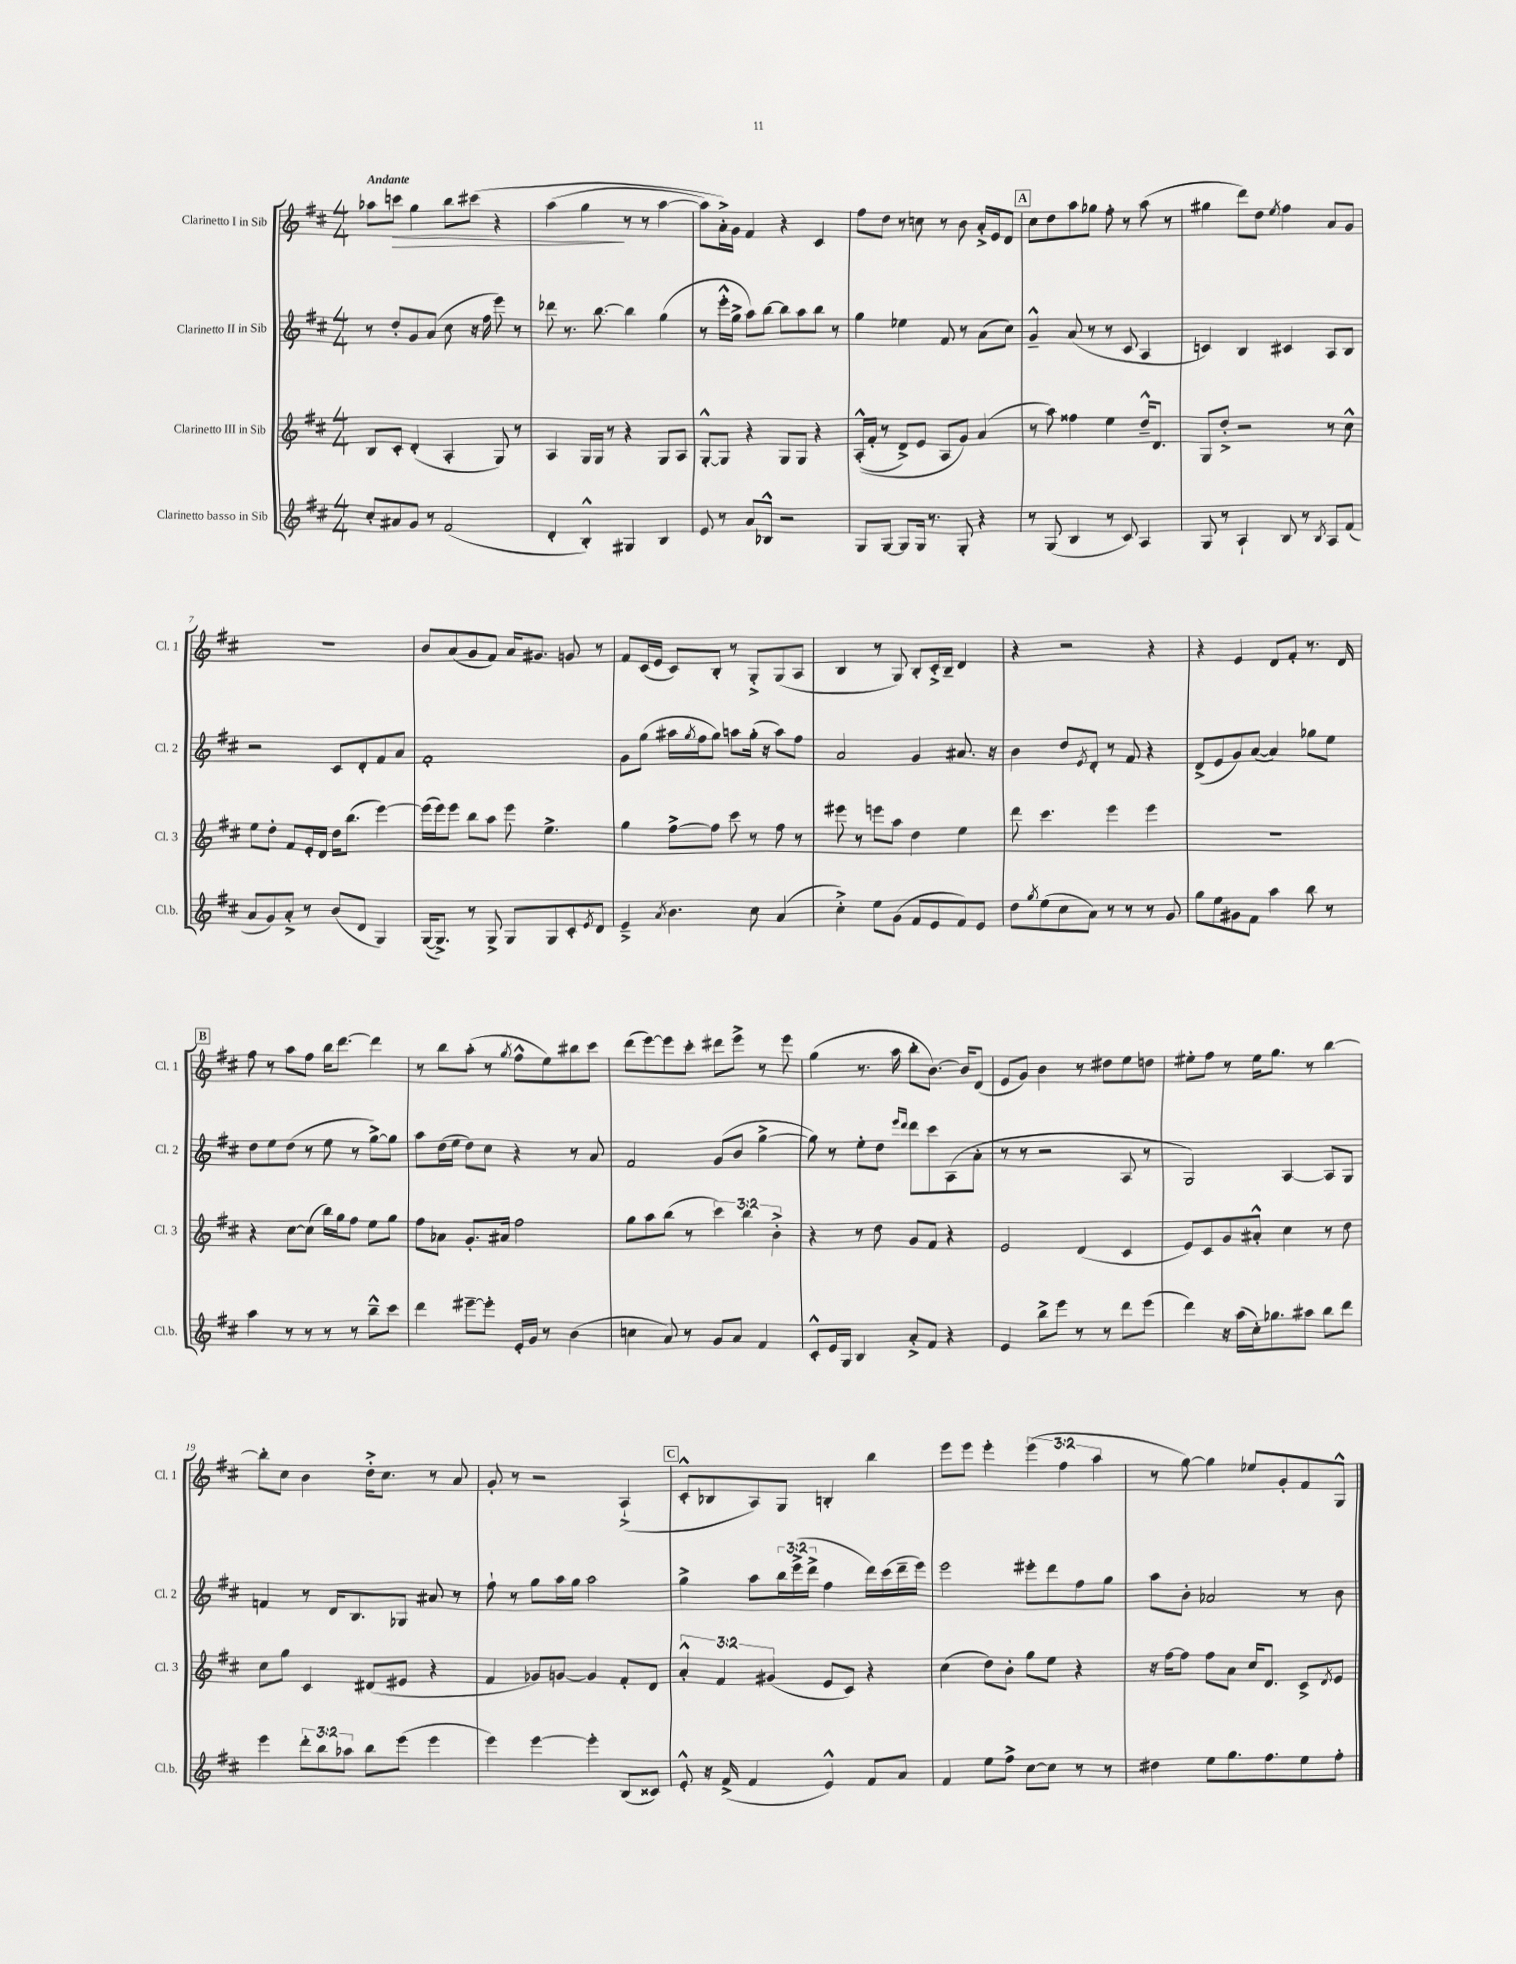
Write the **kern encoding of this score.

**kern	**kern	**kern	**kern	**dynam
*part4	*part3	*part2	*part1	*part1
*staff4	*staff3	*staff2	*staff1	*staff1
*I"Clarinetto basso in Sib	*I"Clarinetto III in Sib	*I"Clarinetto II in Sib	*I"Clarinetto I in Sib	*
*I'Cl.b.	*I'Cl. 3	*I'Cl. 2	*I'Cl. 1	*
*clefG2	*clefG2	*clefG2	*clefG2	*
*k[f#c#]	*k[f#c#]	*k[f#c#]	*k[f#c#]	*
*M4/4	*M4/4	*M4/4	*M4/4	*
=1	=1	=1	=1	=1
!	!	!	!LO:TX:a:B:t=Andante	!
8cc#'/L	8B/L	8r	8aa-X\L	.
!	!	!	!	!LO:HP:b
8a#X/	8c#'/J	8dd'/L	8cccn\J	>
8g/J	(4d'/	8g/	4gg\	.
8r	.	(8a/J	.	.
(2f#/	4A'/	8cc#\	8bb\L	.
.	.	16r	(8ccc#X\J	.
.	.	16ff#\	.	.
.	8G/)	8eee\)	4r	.
.	8r	8r	.	.
=2	=2	=2	=2	=2
4d'/	4A/	8ddd-X\	(4aa\	.
.	.	8.r	.	.
4B'^^/)	16G/LL	.	4gg\	.
.	16G/JJ	[8.bb\	.	.
.	8r	.	.	.
4G#X/	4r	4bb\]	8r	]
.	.	.	8r	.
4B/	8G/L	(4gg\	[4aa\	.
.	8A/J	.	.	.
=3	=3	=3	=3	=3
8e/	[8G'^^/L	8r	8aa\L])	.
8r	8G/J]	16eee'^^\LL	16a'^\L)	.
.	.	16gg^\JJ	16g\JJ	.
8a/L	4r	8aa\L)	4f#/	.
8B-X^^/J	.	[8bb\J	.	.
2r	8G/L	8bb\L]	4r	.
.	8G/J	8aa\	.	.
.	4r	8bb\J	4c#/	.
.	.	8r	.	.
=4	=4	=4	=4	=4
8G/L	((16A'^^/LL	4gg\	8ff#\L	.
.	16f#'/JJ	.	.	.
[8G/J	8r	.	8dd\J	.
8G/L]	8d^/L)	4ee-X\	8r	.
16G/Jk	8e/J	.	8ccn\	.
8.r	.	.	.	.
.	8A/L	8f#/	8r	.
8G'/	8g/J)	8r	8b\	.
4r	(4a/	(8a\L	16a'^/LL	.
.	.	.	16e/J	.
.	.	8cc#\J)	8d/J	.
!!LO:REH:place=s1:t=A
=5	=5	=5	=5	=5
8r	8r	4g~^^/	8cc#\L	.
(8G/	8aa\)	.	8dd\	.
4B/	4ff##X\	(8a/	8aa\	.
.	.	8r	8gg-X\J	.
8r	4ee\	8r	8ff#'\	.
8c#/)	.	8c#/	8r	.
4A/	16dd~^^/KL	4A/	(8aa\	.
.	8.d/J	.	.	.
.	.	.	8r	.
=6	=6	=6	=6	=6
8G/	8G/L	4cn/)	4gg#X\	.
8r	8dd'^/J	.	.	.
4A`/	2r	4B/	8ddd\L)	.
.	.	.	8dd\J	.
.	.	.	8qee/	.
8B/	.	4c#X/	4ff#\	.
8r	.	.	.	.
8qB/	.	.	.	.
8A/L	8r	8A/L	8a/L	.
(8f#/J	8cc#^^\	8B/J	8g/J	.
!!LO:LB:g=z
=7	=7	=7	=7	=7
8a/L	8ee\L	2r	1r	.
8g/)	8dd'\J	.	.	.
8a'^/J	8f#/L	.	.	.
8r	16e'/L	.	.	.
.	16d/JJ	.	.	.
(8b/L	16dd\KL	8c#/L	.	.
.	(8.bb\J	.	.	.
8d/J	.	8d'/	.	.
4G/)	[4eee\)	8f#/	.	.
.	.	8a/J	.	.
=8	=8	=8	=8	=8
([16G/KL	(16eee\LL]	1f#'	8b/L	.
8.G^/J])	16eee\J)	.	.	.
.	8eee\J	.	(8a/	.
8r	8bb\L	.	8g/	.
8G^/	8aa\J	.	8f#/J)	.
8G/L	8eee\	.	16a/KL	.
.	.	.	8.g#X/J	.
8G/	4.ee^\	.	.	.
8c#'/	.	.	8gn/	.
8qe/	.	.	.	.
8d/J	.	.	8r	.
=9	=9	=9	=9	=9
4e~^/	4gg\	8g\L	8f#/L	.
.	.	(8gg\J	(16c#/L	.
.	.	.	16e/JJ	.
8qa/	.	.	.	.
4.b\	[8ff#^\L	16aa#X\LL	8c#/L)	.
.	.	8qgg/	.	.
.	.	16ff#\J	.	.
.	8ff#\J]	8gg\J)	8B'/J	.
.	8ccc#\	8aan\L	8r	.
8cc#\	8r	(16gg'\Jk	8G'^/L	.
.	.	16r	.	.
(4a/	8ff#\	8aa\L)	(8G/	.
.	8r	8ff#\J	8A/J	.
=10	=10	=10	=10	=10
4cc#'^\)	8eee#X\	2a/	4B/	.
.	8r	.	.	.
8ee\L	8eeen\L	.	8r	.
(8g\J	8aa\J	.	8G/)	.
8f#/L	4dd\	4g/	8B'/L	.
8e/	.	.	16c#'^/L	.
.	.	.	16B~/JJ	.
8f#/)	4ee\	8.a#X/	4d/	.
8e/J	.	.	.	.
.	.	16r	.	.
=11	=11	=11	=11	=11
8dd\L	8ddd\	4b\	4r	.
8qgg/	.	.	.	.
(8ee\	4.ccc#\	.	.	.
8cc#\	.	8dd/L	2r	.
.	.	8qe/	.	.
8a\J)	.	8d'/J	.	.
8r	4eee\	8r	.	.
8r	.	8f#/	.	.
8r	4eee\	4r	4r	.
8g/	.	.	.	.
=12	=12	=12	=12	=12
8gg\L	1r	(8d^/L	4r	.
8ee\	.	8e/	.	.
8g#X\	.	8g/)	4e/	.
8f#\J	.	([8a/J	.	.
4aa\	.	4a/])	8d/L	.
.	.	.	8f#'/J	.
8bb\	.	8gg-X\L	8.r	.
8r	.	8ee\J	.	.
.	.	.	16d/	.
!!LO:LB:g=z
!!LO:REH:place=s1:t=B
=13	=13	=13	=13	=13
4aa\	4r	8dd\L	8ff#\	.
.	.	8ee\	8r	.
8r	[8cc#\L	(8dd\J	8aa\L	.
8r	(8cc#\J]	8r	8ff#\J	.
8r	16bb\LL)	8ee\	16bb\KL	.
.	16gg\J	.	[8.ddd\J	.
8r	8ff#\J	8r	.	.
8bb~^^\L	8ee\L	[8gg^\L)	4ddd\]	.
8ccc#\J	8gg\J	8gg\J]	.	.
=14	=14	=14	=14	=14
4ddd\	8ff#\L	8aa\L	8r	.
.	8a-X\J	(16dd\L	8bb\L	.
.	.	16ee\JJ	.	.
[8eee#X~\L	8.g'/L	8dd\L)	(8aa'\J	.
8eee#'\J]	.	8cc#\J	8r	.
.	16a#X/Jk	.	.	.
.	.	.	8qgg/	.
16e'/LL	2ff#\	4r	8ff#^^\L	.
16g/JJ	.	.	.	.
8r	.	.	8ee\)	.
(4b\	.	8r	8bb#X\	.
.	.	8a/	8ccc#\J	.
=15	=15	=15	=15	=15
4ccn\	8gg\L	2f#/	(8ddd\L	.
.	8aa\	.	[8eee\)	.
8a/)	(8bb\J	.	8eee\]	.
8r	8r	.	8ccc#'\J	.
8g/L	6ccc#\)	(8g/L	8ddd#X\L	.
8a/J	.	8b/J	8eee^\J	.
.	6bb\	.	.	.
4f#/	.	[4gg^\	8r	.
.	6b'^\	.	.	.
.	.	.	8eee\	.
=16	=16	=16	=16	=16
8c#'^^/L	4r	8gg\])	(4gg\	.
16e/L	.	8r	.	.
16G/JJ	.	.	.	.
4B/	8r	8ee'\L	8.r	.
.	8dd\	8dd\J	.	.
.	.	.	16aa\	.
.	.	16qqeee/LL	.	.
.	.	16qqddd/JJ	.	.
8a'^/L	8g/L	8ddd\L	8bb'\L	.
8f#/J	8f#/J	8ccc#\	[8.b\J)	.
4r	4r	(8A\	.	.
.	.	.	16b/KL]	.
.	.	8a'\J	(8d/J	.
=17	=17	=17	=17	=17
4e/	2e/	8r	8e/L	.
.	.	8r	8g/J)	.
8bb^\L	.	2r	4b\	.
8eee\J	.	.	.	.
8r	(4d/	.	8r	.
8r	.	.	8dd#X\L	.
8ddd\L	4c#/	8A/	8ee\	.
(8eee\J	.	8r	8ddn\J	.
=18	=18	=18	=18	=18
4ddd\)	8e/L)	2G/)	8ee#X'\L	.
.	8c#/	.	8ff#\J	.
16r	8g/	.	8r	.
(16aa\LL	.	.	.	.
16cc#'\J)	8a#X'^^/J	.	16ee#\KL	.
8.gg-X\	.	.	8.gg\J	.
.	4cc#\	[4A/	.	.
8aa#X\J	.	.	8r	.
8bb\L	8r	8A/L]	[4bb\	.
8ddd\J	8dd\	8G/J	.	.
!!LO:LB:g=z
=19	=19	=19	=19	=19
4eee\	8cc#\L	4fn/	8bb'\L]	.
.	8gg\J	.	8cc#\J	.
12ddd'\L	4c#/	8r	4b\	.
12bb\	.	.	.	.
.	.	16d/KL	.	.
12aa-X\J	.	.	.	.
.	.	8.B/	.	.
8bb\L	(8d#X/L	.	16dd'^\KL	.
.	.	.	8.cc#\J	.
(8eee\J	8e#X/J	8G-X/J	.	.
4eee\	4r	8a#X/	8r	.
.	.	8r	8a/	.
=20	=20	=20	=20	=20
4eee\)	4f#/	8ff#`\	8g'/	.
.	.	8r	8r	.
[4eee\	8g-X/L)	8gg\L	2r	.
.	[8gn/J	16aa\L	.	.
.	.	16gg\JJ	.	.
4eee'\]	4g/]	2aa\	.	.
(8B/L	8f#'/L	.	(4A`^/	.
8c##X/J)	8d/J	.	.	.
!!LO:REH:place=s1:t=C
=21	=21	=21	=21	=21
8e'^^/	6a'^^/	4gg^\	8c#'^^/L	.
16r	.	.	8B-X/	.
.	6f#/	.	.	.
(16f#^/	.	.	.	.
4f#/	.	8aa\L	8A/)	.
.	(6g#X/	.	.	.
.	.	24bb\L	8G/J	.
.	.	(24eee^\	.	.
.	.	24ddd^\JJ	.	.
4e^^/)	8e/L	4ff#\	4Bn'/	.
.	8c#/J)	.	.	.
8f#/L	4r	16ddd\LL)	4bb\	.
.	.	(16ccc#\	.	.
8a/J	.	16ddd~\	.	.
.	.	16eee\JJ)	.	.
=22	=22	=22	=22	=22
4f#/	(4cc#\	2eee\	8eee\L	.
.	.	.	8eee\J	.
8ee\L	8dd\L)	.	4eee'\	.
8ff#^\J	8b'\J	.	.	.
[8cc#\L	8gg\L	8eee#X'\L	(6eee\	.
8cc#\J]	8ee\J	8ddd\	.	.
.	.	.	6ff#\	.
8r	4r	8ff#\	.	.
.	.	.	6aa\	.
8r	.	8gg\J	.	.
=23	=23	=23	=23	=23
4dd#X\	16r	8aa\L	8r	.
.	[16ff#\KL	.	.	.
.	8ff#\J]	8b'\J	[8gg\)	.
8ee\L	8ff#\L	2a-X/	4gg\]	.
8.gg\	8a\J	.	.	.
.	16cc#/KL	.	8ee-X/L	.
8.ff#\	8.d/J	.	.	.
.	.	.	8g'/	.
8ee\	8c#^/L	8r	8f#/	.
.	8qd/	.	.	.
8ff#'\J	8e/J	8b\	8G^^/J	.
==	==	==	==	==
*-	*-	*-	*-	*-
